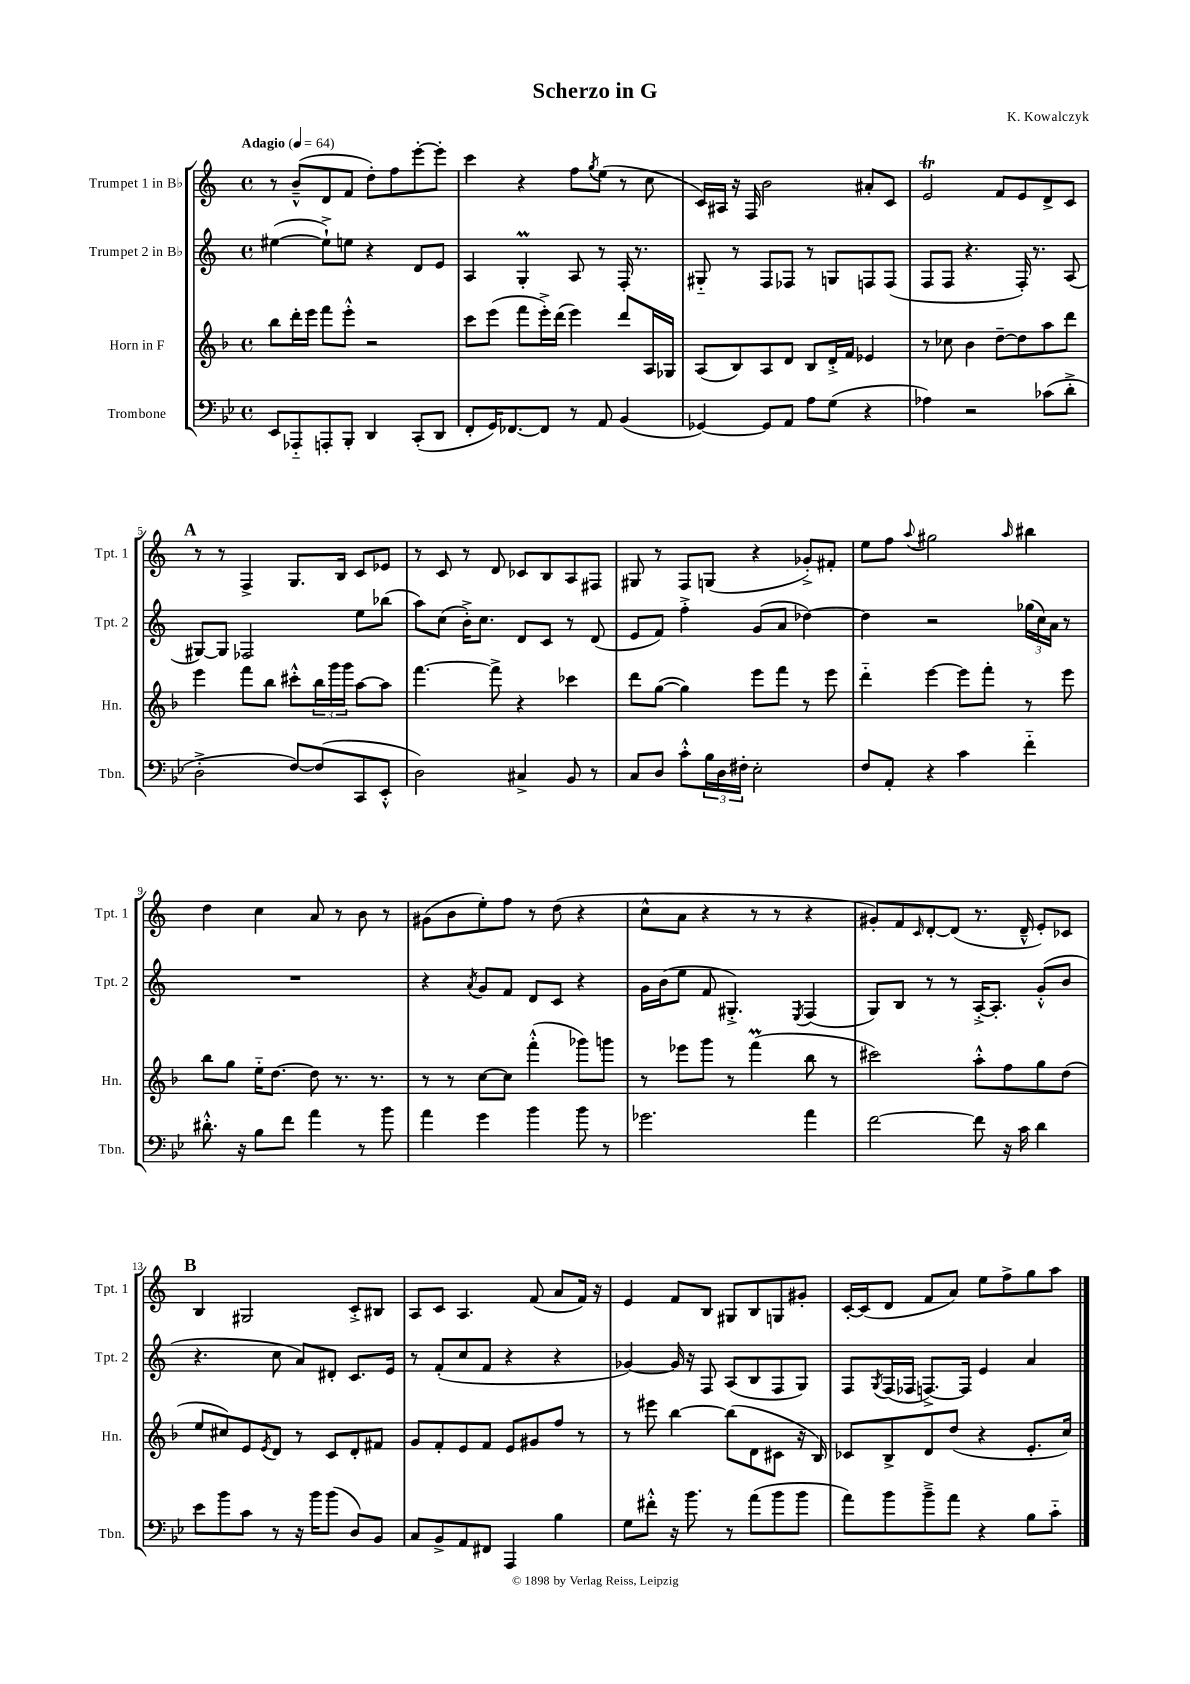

**kern	**kern	**kern	**kern
*part4	*part3	*part2	*part1
*staff4	*staff3	*staff2	*staff1
*I"Trombone	*I"Horn in F	*I"Trumpet 2 in B♭	*I"Trumpet 1 in B♭
*I'Tbn.	*I'Hn.	*I'Tpt. 2	*I'Tpt. 1
*clefF4	*clefG2	*clefG2	*clefG2
*k[b-e-]	*k[b-]	*k[]	*k[]
*M4/4	*M4/4	*M4/4	*M4/4
*met(c)	*met(c)	*met(c)	*met(c)
*MM64	*MM64	*MM64	*MM64
=1	=1	=1	=1
!	!	!	!LO:TX:a:B:t=Adagio
8EE-/L	8bb-\L	([4ee#X\	8r
8AAA-X/	16ddd'\L	.	(8b~^^/L
.	16eee\JJ	.	.
8AAAn'/	8fff\L	8ee#`^\L])	8d/
8BBB-'/J	8eee'^^\J	8een\J	8f/J
4DD/	2r	4r	8dd'\L)
.	.	.	8ff\
(8CC'/L	.	8d/L	[8eee'\
8DD/J	.	8e/J	8eee'\J]
=2	=2	=2	=2
8FF'/L	8ccc\L	4A/	4ccc\
16GG/K)	(8eee\J	.	.
[8.FF-X/	.	.	.
.	8fff\L	4GM'/	4r
8FF-/J]	16eee'^\L)	.	.
.	(16ddd\JJ	.	.
8r	4eee\)	8A/	8ff\L
.	.	.	8qgg/
8AA/	.	8r	(8ee\J
(4BB-/	8ddd/L	16F'/	8r
.	.	8.r	.
.	16A/L	.	8cc\
.	16G-X/JJ	.	.
=3	=3	=3	=3
[4GG-X/)	(8A/L	8G#X/	16c/LL)
.	.	.	16A#X/JJ
.	8B-/)	8r	16r
.	.	.	16F/
8GG-/L]	8A/	8F/L	2b\
8AA/J	8d/J	8F-X/J	.
8A\L	8B-/L	8r	.
(8G\J	16d'^/L	8Gn/L	.
.	16f/JJ	.	.
4r	4e-X/	8Fn/	8a#X'/L
.	.	(8F/J	8c/J
=4	=4	=4	=4
4A-X\)	8r	8F/L	2et/
.	8cc-X\	8F/J	.
2r	4b-\	4.r	.
.	[8dd~\L	.	8f/L
.	8dd\]	16F'/)	8e/
.	.	8.r	.
(8c-X\L	8aa\	.	8d^/
8d'^\J	8ddd\J	(8A/	8c/J
!!LO:LB:g=z
!!LO:REH:place=s1:t=A
=5	=5	=5	=5
2D'^\	4eee\	[8G#X/L)	8r
.	.	8G#/J]	8r
.	8fff\L	2F-X/	4F^/
.	8bb-\J	.	.
[8F/L)	8ccc#X'^^\L	.	8.G/L
(8F/]	24bb-\L	.	.
.	24ggg\	.	.
.	.	.	16B/Jk
.	24ggg\JJ	.	.
8CC/	[8aa\L	8ee\L	8c/L
8EE-'^^/J	8aa\J]	(8bb-X\J	8e-X/J
=6	=6	=6	=6
2D\)	[4.fff\	8aa\L)	8r
.	.	(8cc\J	8c/
.	.	16b'^\KL)	8r
.	.	8.cc\J	.
.	8fff^\]	.	8d/
4C#X^/	4r	8d/L	8c-X/L
.	.	8c/J	8B/
8BB-/	4ccc-X\	8r	8A/
8r	.	(8d/	8F#X/J
=7	=7	=7	=7
8C/L	8ddd\L	8e/L	8G#X/
8D/J	([8gg\J	8f/J)	8r
8c'^^\L	4gg\])	4ff'^\	8F/L
24B-\L	.	.	(8Gn/J
24D\	.	.	.
24F#X'\JJ	.	.	.
2E-'\	8eee\L	(8g/L	4r
.	8fff\J	8a/J	.
.	8r	[4dd-X\)	8g-X'^/L)
.	8eee\	.	8f#X'/J
=8	=8	=8	=8
8F/L	4ddd\	4dd-\]	8ee\L
8AA'/J	.	.	8ff\J
.	.	.	8qqaa/
4r	[4eee\	2r	2gg#X\
4c\	8eee\L]	.	.
.	8fff'\J	.	.
.	.	.	16qqaa/
4f\	8r	(24gg-X\LL	4bb#X\
.	.	24cc\)	.
.	.	24a\JJ	.
.	8eee\	8r	.
!!LO:LB:g=z
=9	=9	=9	=9
8.d#X'^^\	8bb-\L	1r	4dd\
.	8gg\J	.	.
16r	.	.	.
8B-\L	16ee\KL	.	4cc\
.	[8.dd\J	.	.
8f\J	.	.	.
4a\	8dd\]	.	8a/
.	8.r	.	8r
8r	.	.	8b\
.	8.r	.	.
8b-\	.	.	8r
=10	=10	=10	=10
4a\	8r	4r	(8g#X\L
.	8r	.	8b\
.	.	8qa/	.
4g\	[8cc\L	8g/L	8ee'\)
.	8cc\J]	8f/J	8ff\J
4b-\	(4fff'^^\	8d/L	8r
.	.	8c/J	(8dd\
8b-\	8ggg-X\L)	4r	4r
8r	8gggn\J	.	.
=11	=11	=11	=11
2.g-X\	8r	16g\LL	8cc^^\L
.	.	(16b\J	.
.	8eee-X\L	8ee\J	8a\J
.	8ggg\J	8f/	4r
.	8r	4.G#X'^/)	.
.	(4fffM\	.	8r
.	.	.	8r
.	.	8qE/	.
4a\	8bb-\	(4F/	4r
.	8r	.	.
=12	=12	=12	=12
[2f\	2ccc#X\)	8G/L)	8g#X'/L)
.	.	8B/J	8f/
.	.	.	16qqc/
.	.	8r	[8d'/
.	.	8r	(8d/J]
8f\]	8aa'^^\L	[16A'^/KL	8.r
.	.	8.A'/J]	.
16r	8ff\	.	.
16c\	.	.	16d~^^/
4d\	8gg\	(8g'^^/L	8e'/L)
.	(8dd\J	8b/J	8c-X/J
!!LO:LB:g=z
!!LO:REH:place=s1:t=B
=13	=13	=13	=13
8e-\L	8ee/L	4.r	4B/
8b-\	8cc#X/)	.	.
8c\J	8e/	.	2G#X/
.	8qe/	.	.
8r	8d/J	8cc\	.
16r	8r	8a/L)	.
16b-\KL	.	.	.
(8b-\J	8c/L	8d#X'/J	.
8D/L)	8d'/	8.c/L	8c'^/L
8BB-/J	8f#X/J	.	8B#X/J
.	.	16e/Jk	.
=14	=14	=14	=14
8C/L	8g/L	8r	8A/L
8BB-^/	8f'/	(8f'/L	8c/J
8AA/	8e/	8cc/	4.A/
8FF#X/J	8f/J	8f/J	.
4AAA/	8e/L	4r	.
.	8g#X/	.	(8f/
4B-\	8ff/J	4r	8a/L
.	8r	.	16f/Jk)
.	.	.	16r
=15	=15	=15	=15
8G\L	8r	[4g-X/)	4e/
8f#X'^^\J	8eee#X\	.	.
16r	[4bb-\	16g-/]	8f/L
8.b-\	.	16r	.
.	.	8F/	8B/J
8r	(8bb-\L]	(8A/L	8G#X/L
(8a\L	8d\	8B/	8B/
8b-\	8c#X\J	8F/	8Gn/
8b-\J	16r	8G/J)	8g#X'/J
.	16B-/)	.	.
=16	=16	=16	=16
8a\L)	8c-X/L	8F/L	[16c'/LL
.	.	.	(16c/J]
.	.	8qG/	.
8b-\	8B-^/	(16F/L	8d/J
.	.	16F-X/JJ	.
8b-~^\	8d/	[8.Fn^/L)	8f/L
8a\J	(8dd/J	.	8a/J)
.	.	16F/Jk]	.
4r	4r	4e/	8ee\L
.	.	.	8ff^\
8B-\L	8.e'/L	4a/	8gg\
8c\J	.	.	8aa\J
.	16cc/Jk)	.	.
==	==	==	==
*-	*-	*-	*-
